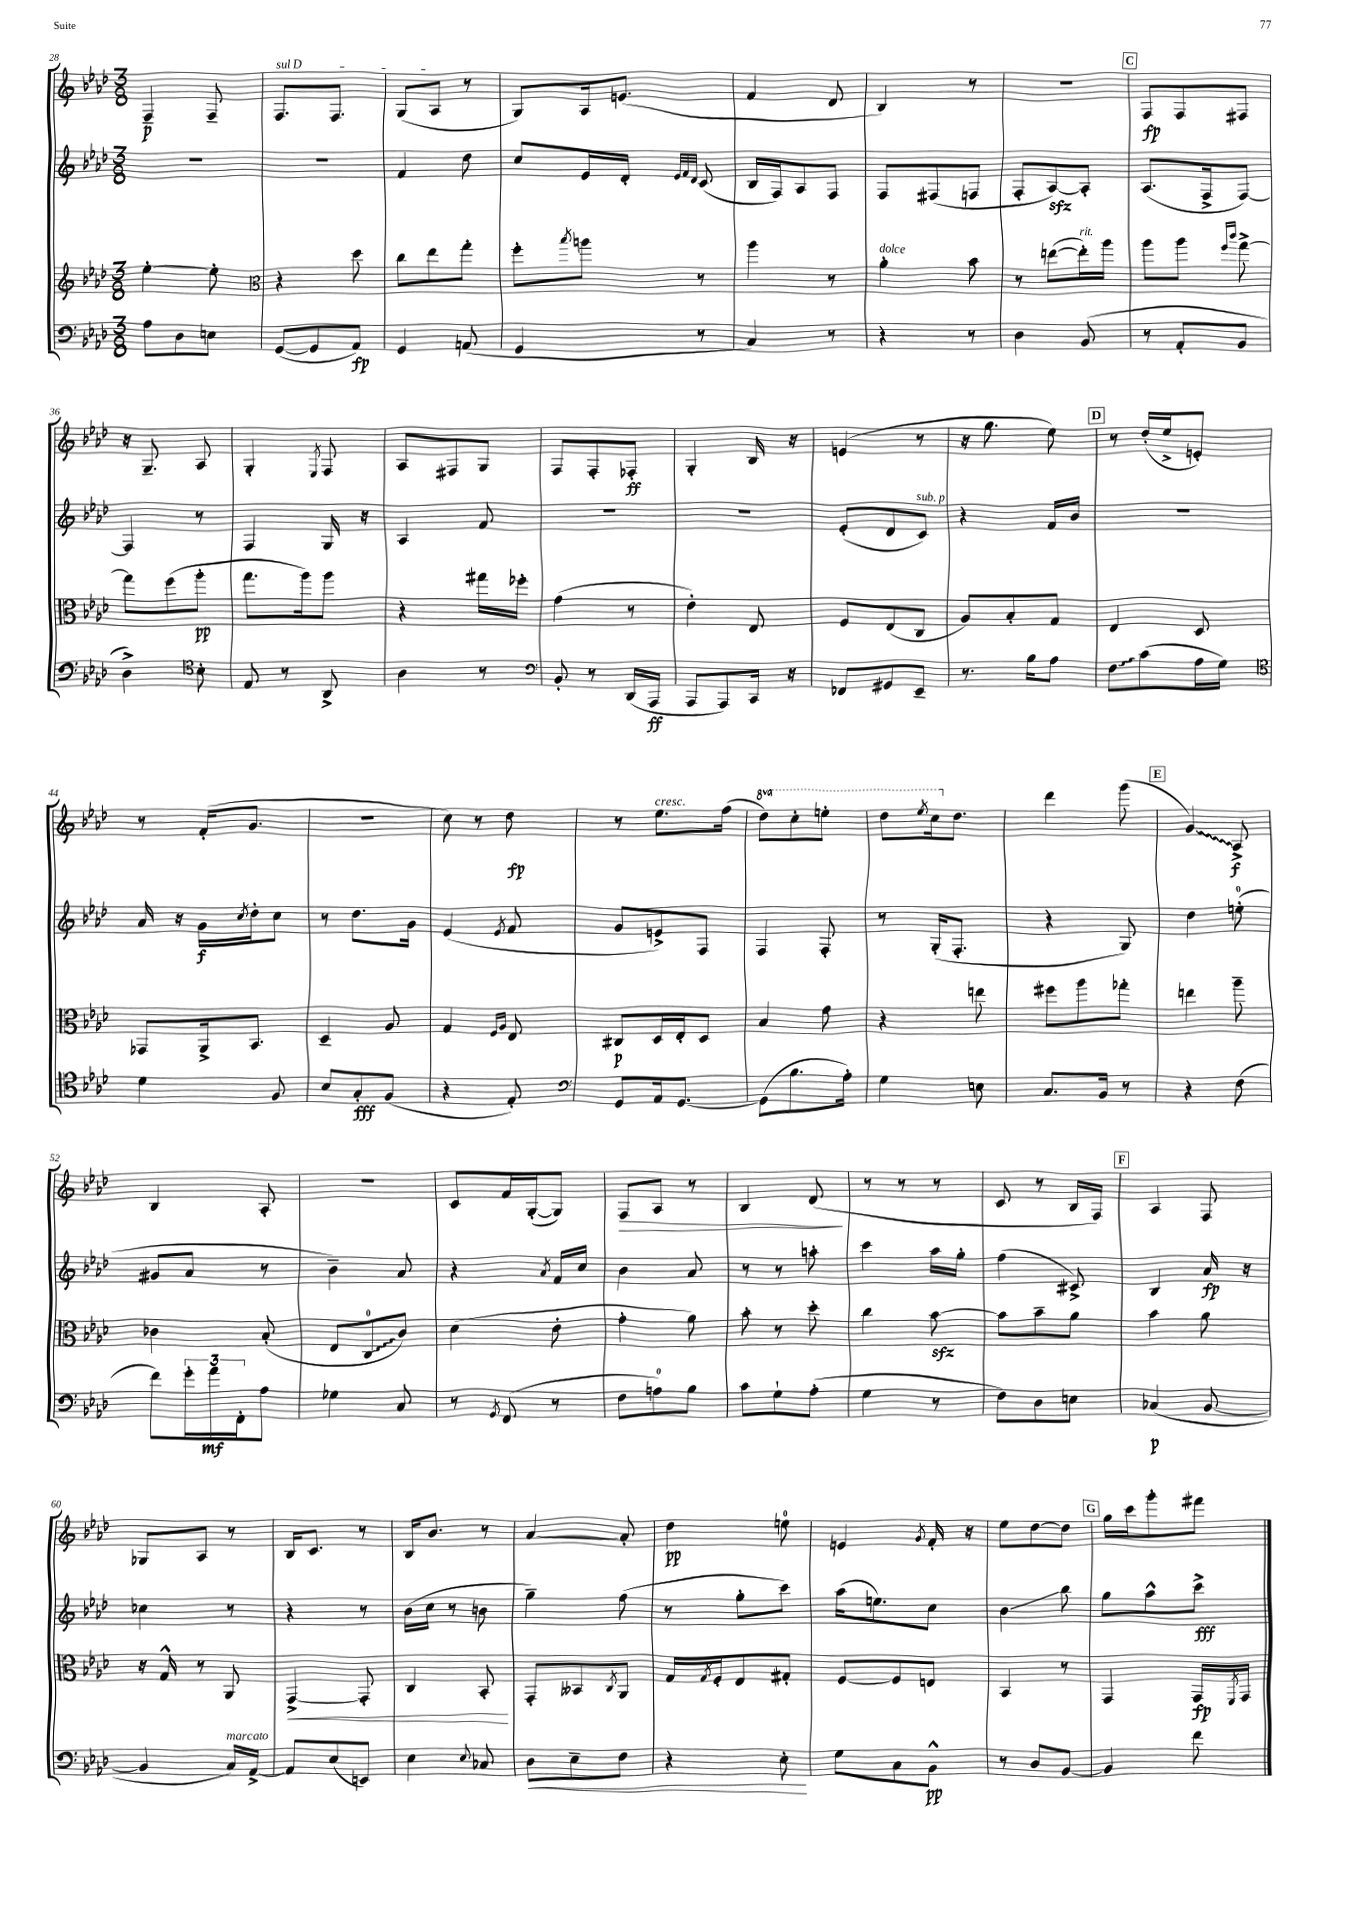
<<
\new StaffGroup <<
\new Staff = "s0" {
    \clef treble \key aes \major \numericTimeSignature \time 3/8 \set Staff.ottavationMarkups = #ottavation-simple-ordinals
    f4--\p f8-- |
    \once \override TextSpanner.bound-details.left.text = \markup { \italic "sul D" } f8.\startTextSpan f8. |
    g8( aes8\stopTextSpan r8 |
    g8) aes16 e'8.( |
    f'4 des'8 |
    bes4) r8 |
    R4. |
    \mark \markup { \box "C" } f8\fp f8 fis8 |
    r16 g8.-- aes8 |
    g4-. \acciaccatura { ees8 } f8 |
    aes8 fis8 g8 |
    f8 f8-. fes8-.\ff |
    g4-. bes16 r16 |
    e'4( r8 |
    r16 g''8. ees''8) |
    \mark \markup { \box "D" } r8 des''16-.( ees''16-> e'8-.) |
    r8 f'16-.( g'8. |
    R4. |
    c''8) r8 des''8\fp |
    r8 ees''8.^\markup { \italic "cresc." } f''16( |
    \ottava #1 des'''8) c'''8-. e'''8-. |
    des'''8 \acciaccatura { ees'''8 } c'''16 \ottava #0 des''8. |
    des'''4 g'''8( |
    \mark \markup { \box "E" } \once \override Glissando.style = #'zigzag g'4\glissando) aes8->\f |
    bes4 aes8-. |
    R4. |
    c'8 f'16 g16~-.( g8) |
    f8\> aes8 r8 |
    bes4 des'8\!( |
    r8 r8 r8 |
    c'8 r8 bes16 f16) |
    \mark \markup { \box "F" } aes4 f8 |
    ges8 aes8 r8 |
    bes16 c'8. r8 |
    bes16 bes'8. r8 |
    aes'4~ aes'8-. |
    des''4\pp e''8-0 |
    e'4 \acciaccatura { g'8 } f'16-. r16 |
    ees''8 des''8~ des''8 |
    \mark \markup { \box "G" } g''16 c'''16 g'''8-. fis'''8 \bar "|." |
}
\new Staff = "s1" {
    \clef treble \key aes \major \numericTimeSignature \time 3/8
    R4. |
    R4. |
    f'4 des''8 |
    c''8 ees'16 des'16-. \grace { ees'32 f'32 des'32 } c'8( |
    bes16 f16) aes8 f8 |
    f8 fis8( f8 |
    f8-. aes8~\sfz) aes8-. |
    \mark \markup { \box "C" } aes8.( f16-> f8~) |
    f4 r8 |
    f4 g16 r16 |
    aes4 f'8 |
    R4. |
    R4. |
    ees'8-.( des'8 c'8^\markup { \italic "sub. p" }) |
    r4 f'16 bes'16 |
    \mark \markup { \box "D" } R4. |
    aes'16 r16 g'16\f \acciaccatura { c''8 } des''16-. c''8 |
    r8 des''8. g'16 |
    ees'4( \acciaccatura { ees'8 } f'8 |
    g'8 e'8->) f8 |
    f4 f8-. |
    r8 g16-.( f8.-. |
    r4 g8) |
    \mark \markup { \box "E" } des''4 e''8-0-.( |
    gis'8 aes'8 r8 |
    bes'4--) aes'8 |
    r4 \acciaccatura { aes'8 } f'16 c''16 |
    bes'4 aes'8 |
    r8 r8 a''8-. |
    c'''4 aes''16 g''16-. |
    f''4( cis'8->) |
    \mark \markup { \box "F" } bes4 aes'16\fp r16 |
    ces''4 r8 |
    r4 r8 |
    bes'16( c''16 r8 b'8 |
    g''4--) f''8( |
    r8 g''8-. c'''8) |
    aes''16( e''8.) c''8 |
    bes'4\glissando bes''8 |
    \mark \markup { \box "G" } g''8 aes''8-^ c'''8->\fff \bar "|." |
}
\new Staff = "s2" {
    \clef treble \key aes \major \numericTimeSignature \time 3/8
    ees''4~-. ees''8-. |
    \clef alto r4 des''8 |
    c''8 ees''8 g''8-. |
    f''8-. \acciaccatura { bes''8 } a''8 r8 |
    aes''4 r8 |
    aes'4-.^\markup { \italic "dolce" } bes'8 |
    r8 e''8~( e''16-.^\markup { \italic "rit." }) aes''16 |
    \mark \markup { \box "C" } aes''8 aes''8 \grace { f''16 c'''16 } g''8~-> |
    g''8 f''8( aes''8-.\pp |
    g''8. aes''16) aes''8 |
    r4 gis''16 fes''16-. |
    g'4( r8 |
    ees'4-.) ees8 |
    f8 ees8( c8 |
    aes8) bes8-. g8 |
    \mark \markup { \box "D" } ees4 des8 |
    ges,8 aes,16-> bes,8. |
    des4-- aes8 |
    g4 \grace { f16 aes16 } ees8 |
    cis8\p des16 ees16-. des8 |
    bes4 g'8 |
    r4 e''8 |
    fis''8 aes''8 ges''8-. |
    \mark \markup { \box "E" } e''4 aes''8-- |
    ces'4 bes8-.( |
    ees8 \once \override Glissando.style = #'zigzag c8-0\glissando c'8) |
    des'4( ees'8-. |
    g'4-. aes'8) |
    bes'8-. r8 des''8-. |
    c''4 bes'8~\sfz |
    bes'8 bes'8-- aes'8 |
    \mark \markup { \box "F" } bes'4 aes'8 |
    r16 g16-^ r8 aes,8 |
    g,4~->\< g,8-. |
    c4 bes,8-.\! |
    g,8-. beses,8 \acciaccatura { c8 } aes,8 |
    g16 \acciaccatura { g8 } f16-. ees8 gis8-. |
    f8~ f8 e8 |
    bes,4 r8 |
    \mark \markup { \box "G" } g,4 g,16\fp \acciaccatura { f,8 } g,16 \bar "|." |
}
\new Staff = "s3" {
    \clef bass \key aes \major \numericTimeSignature \time 3/8
    aes8 des8 e8 |
    g,8~( g,8 aes,8\fp) |
    g,4 a,8( |
    g,4 r8 |
    c4) r8 |
    r4 r8 |
    des4 bes,8( |
    \mark \markup { \box "C" } r8 aes,8-. bes,8 |
    des4->) \clef tenor bes8-. |
    ees8 r8 aes,8-> |
    aes4 r8 |
    \clef bass bes,8-. r8 des,16( aes,,16\ff |
    aes,,8 aes,,8) c,16 r16 |
    fes,8 gis,8 ees,8-- |
    r8. bes16 aes8 |
    \mark \markup { \box "D" } \once \override Glissando.style = #'zigzag f8\glissando c'8( aes16 g16) |
    \clef tenor des'4 f8 |
    bes8 g8-.\fff f8( |
    r4 ees8-.) |
    \clef bass g,8 aes,16 g,8.~ |
    g,8( bes8. aes16-.) |
    g4 e8 |
    c8. bes,16 r8 |
    \mark \markup { \box "E" } r4 f8( |
    f'8) \tuplet 3/2 { g'16-. aes'16\mf f,16-. } aes8 |
    ges4 c8 |
    r8 \acciaccatura { g,8 } f,8( r8 |
    f8 a8-0) bes8 |
    c'8 g8-! aes8-.( |
    g4 r8 |
    f8) des8 e8 |
    \mark \markup { \box "F" } ces4\p( bes,8~ |
    bes,4 c16^\markup { \italic "marcato" }) aes,16~-> |
    aes,8 ees8( e,8) |
    ees4 \appoggiatura { ees8 } ces8 |
    des8\< ees8-- f8 |
    r4 ees8-.\! |
    g8 c8 bes,8-^\pp |
    r8 des8 bes,8~ |
    \mark \markup { \box "G" } bes,4 f'8 \bar "|." |
}
>>
>>
\layout { \context { \Score currentBarNumber = #28 } }
